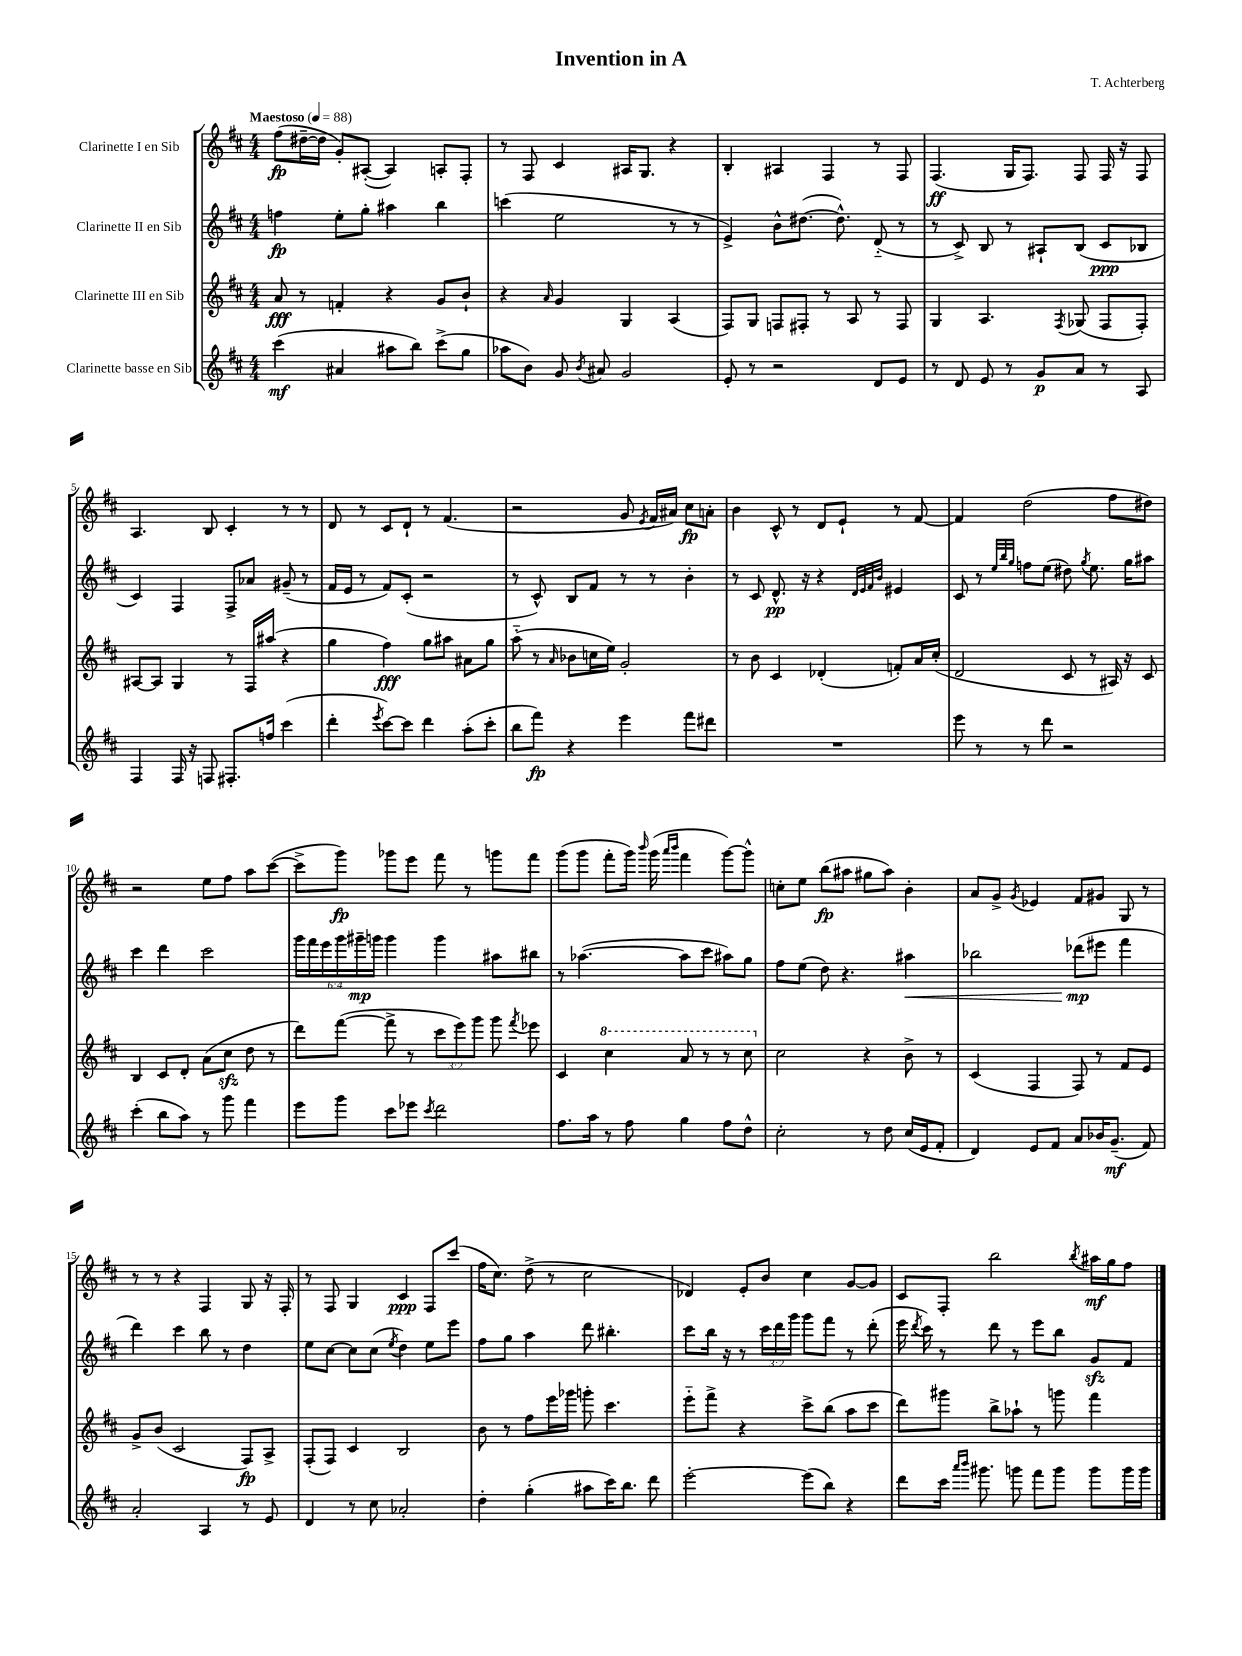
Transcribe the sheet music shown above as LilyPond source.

\header { title = "Invention in A" composer = "T. Achterberg" }
<<
\new StaffGroup <<
\new Staff = "s0" \with { instrumentName = "Clarinette I en Sib" } {
    \clef treble \key d \major \numericTimeSignature \time 4/4 \tempo "Maestoso" 4 = 88
    \autoBeamOff fis''8[\fp( dis''16~-- dis''16] g'8[-.) ais8]~-.( ais4) a8[-. fis8]-. |
    r8 fis8 cis'4 ais16[ g8.] r4 |
    b4-. ais4 fis4 r8 fis8 |
    fis4.\ff( g16[ fis8.]) fis8 fis16 r16 fis8 |
    a4. b8 cis'4-. r8 r8 |
    d'8 r8 cis'8[ d'8]-! r8 fis'4.( |
    r2 g'8 \acciaccatura { e'8 } fis'16[ ais'16]) cis''8[\fp a'8]-. |
    b'4 cis'8-^ r8 d'8[ e'8]-! r8 fis'8~ |
    fis'4 d''2( fis''8[ dis''8]) |
    r2 e''8[ fis''8] a''8[ cis'''8]~( |
    cis'''8[-> g'''8]\fp) ges'''8[ e'''8] fis'''8 r8 g'''8[ fis'''8] |
    g'''8[( g'''8] fis'''8[-. g'''16]) \grace { b'''16 } g'''16( \grace { a'''16[ b'''16] } fis'''4 g'''8[~) g'''8]-^ |
    c''8[-. e''8] b''8[\fp( ais''8] gis''8[ ais''8]) b'4-. |
    a'8[ g'8]-> \acciaccatura { g'8 } ees'4 fis'8[ gis'8] g8 r8 |
    r8 r8 r4 fis4 g8 r16 fis16-. |
    r8 fis8 g4 cis'4\ppp fis8[ cis'''8]( |
    fis''16[ cis''8.]) d''8->( r8 cis''2 |
    des'4) e'8[-. b'8] cis''4 g'8[~ g'8] |
    cis'8[ fis8]-. b''2 \acciaccatura { b''8 } ais''16[\mf g''16 fis''8] \bar "|." |
}
\new Staff = "s1" \with { instrumentName = "Clarinette II en Sib" } {
    \clef treble \key d \major \numericTimeSignature \time 4/4 \override Staff.TupletNumber.text = #tuplet-number::calc-fraction-text
    \autoBeamOff f''4\fp e''8[-. g''8]-. ais''4 b''4 |
    c'''4( e''2 r8 r8 |
    e'4->) b'8[-^ dis''8.]~( dis''8.-^) d'8-_( r8 |
    r8 cis'8->) b8 r8 ais8[-! b8]( cis'8[\ppp bes8] |
    cis'4) fis4 fis8[-> aes'8] gis'8--( r8 |
    fis'16[ e'16] r8 fis'8[) cis'8]-.( r2 |
    r8 cis'8-^) b8[ fis'8] r8 r8 b'4-. |
    r8 cis'8 d'8.-^\pp r16 r4 \grace { d'32[ e'32 fis'32 b'32] } eis'4 |
    cis'8 r8 \grace { e''32[ b''32 g''32] } f''8[ e''8]( dis''8) \acciaccatura { g''8 } e''8. g''16[ ais''8] |
    cis'''4 d'''4 cis'''2 |
    \tuplet 6/4 { g'''16[ fis'''16 e'''16 g'''16 gis'''16--\mp g'''16] } g'''4 g'''4 ais''8[ bis''8] |
    r8 aes''4.~( aes''8[ cis'''8] ais''8[) g''8] |
    fis''8[ e''8]( d''8) r4. ais''4\< |
    bes''2 des'''8[\mp\!( eis'''8] fis'''4 |
    d'''4) cis'''4 b''8 r8 d''4 |
    e''8[ cis''8]~ cis''8[ cis''8]( \acciaccatura { e''8 } d''4) e''8[ e'''8] |
    fis''8[ g''8] a''4 d'''8 bis''4.-. |
    cis'''8[ b''16] r16 r8 \tuplet 3/2 { cis'''16[ d'''16 g'''16] } g'''8[ fis'''8] r8 d'''8-.( |
    e'''16 \acciaccatura { d'''8 } cis'''16) r8 d'''8 r8 e'''8[ b''8] g'8[\sfz fis'8] \bar "|." |
}
\new Staff = "s2" \with { instrumentName = "Clarinette III en Sib" } {
    \clef treble \key d \major \numericTimeSignature \time 4/4 \override Staff.TupletNumber.text = #tuplet-number::calc-fraction-text
    \autoBeamOff a'8\fff r8 f'4-. r4 g'8[ b'8]-! |
    r4 \grace { a'16 } g'4 g4 a4( |
    fis8[) g8] f8[ fis8]-. r8 a8 r8 fis8 |
    g4 a4. \acciaccatura { fis8 } ges8( fis8[ fis8]-.) |
    ais8[~ ais8] g4 r8 fis16[ ais''16]( r4 |
    g''4 fis''4\fff) g''8[ ais''8] ais'8[ g''8] |
    a''8-_( r8 \grace { a'16 } bes'8[ c''16 e''16]) g'2-. |
    r8 b'8 cis'4 des'4-.( f'8[-.) a'16 cis''16]-.( |
    d'2 cis'8 r8 ais16) r16 cis'8 |
    b4 cis'8[ d'8]-. a'8[( cis''8]\sfz d''8 r8 |
    d'''8[) fis'''8]~( fis'''8-> r8 \tuplet 3/2 { cis'''8[ e'''8) g'''8] } g'''8 \acciaccatura { fis'''8 } ees'''8 |
    cis'4 \ottava #1 cis'''4 a''8 r8 r8 cis'''8 \ottava #0 |
    cis''2 r4 b'8-> r8 |
    cis'4( fis4 fis8) r8 fis'8[ e'8] |
    g'8[-> b'8]( cis'2 fis8[\fp) a8]-> |
    fis8[-.( fis8]) cis'4 b2 |
    b'8 r8 fis''8[ e'''16 ges'''16] g'''8-. cis'''4. |
    e'''8[-_ fis'''8]-> r4 cis'''8[-> b''8]( a''8[ cis'''8] |
    d'''8[) gis'''8] b''8[-> aes''8]-! r8 g'''8 fis'''4 \bar "|." |
}
\new Staff = "s3" \with { instrumentName = "Clarinette basse en Sib" } {
    \clef treble \key d \major \numericTimeSignature \time 4/4
    \autoBeamOff cis'''4\mf( ais'4 ais''8[ b''8]) cis'''8[->( g''8] |
    aes''8[ b'8]) g'8 \acciaccatura { b'8 } ais'8 g'2 |
    e'8-. r8 r2 d'8[ e'8] |
    r8 d'8 e'8 r8 g'8[\p a'8] r8 a8 |
    fis4 fis16 r16 f8 fis8.[-. f''16] cis'''4( |
    d'''4-. \acciaccatura { e'''8 } cis'''8[~) cis'''8] d'''4 a''8[-.( cis'''8]-. |
    b''8[ fis'''8]\fp) r4 e'''4 fis'''8[ dis'''8] |
    R1 |
    e'''8 r8 r8 d'''8 r2 |
    cis'''4-.( b''8[ a''8]) r8 g'''8 fis'''4 |
    e'''8[ g'''8] cis'''8[ ees'''8] \acciaccatura { cis'''8 } d'''2 |
    fis''8.[ a''16] r8 fis''8 g''4 fis''8[ d''8]-^ |
    cis''2-. r8 d''8 cis''16[( e'16 fis'8]-. |
    d'4) e'8[ fis'8] a'8[ bes'16 g'8.]--\mf( fis'8) |
    a'2-. a4 r8 e'8 |
    d'4 r8 cis''8 aes'2-. |
    d''4-. g''4-.( ais''8[ cis'''16) b''8.] d'''8 |
    e'''2~-. e'''8[( b''8]) r4 |
    d'''8[ cis'''16] \grace { a'''16[ b'''16] } gis'''8. g'''8 fis'''8[ g'''8] g'''8[ g'''16 g'''16] \bar "|." |
}
>>
>>
